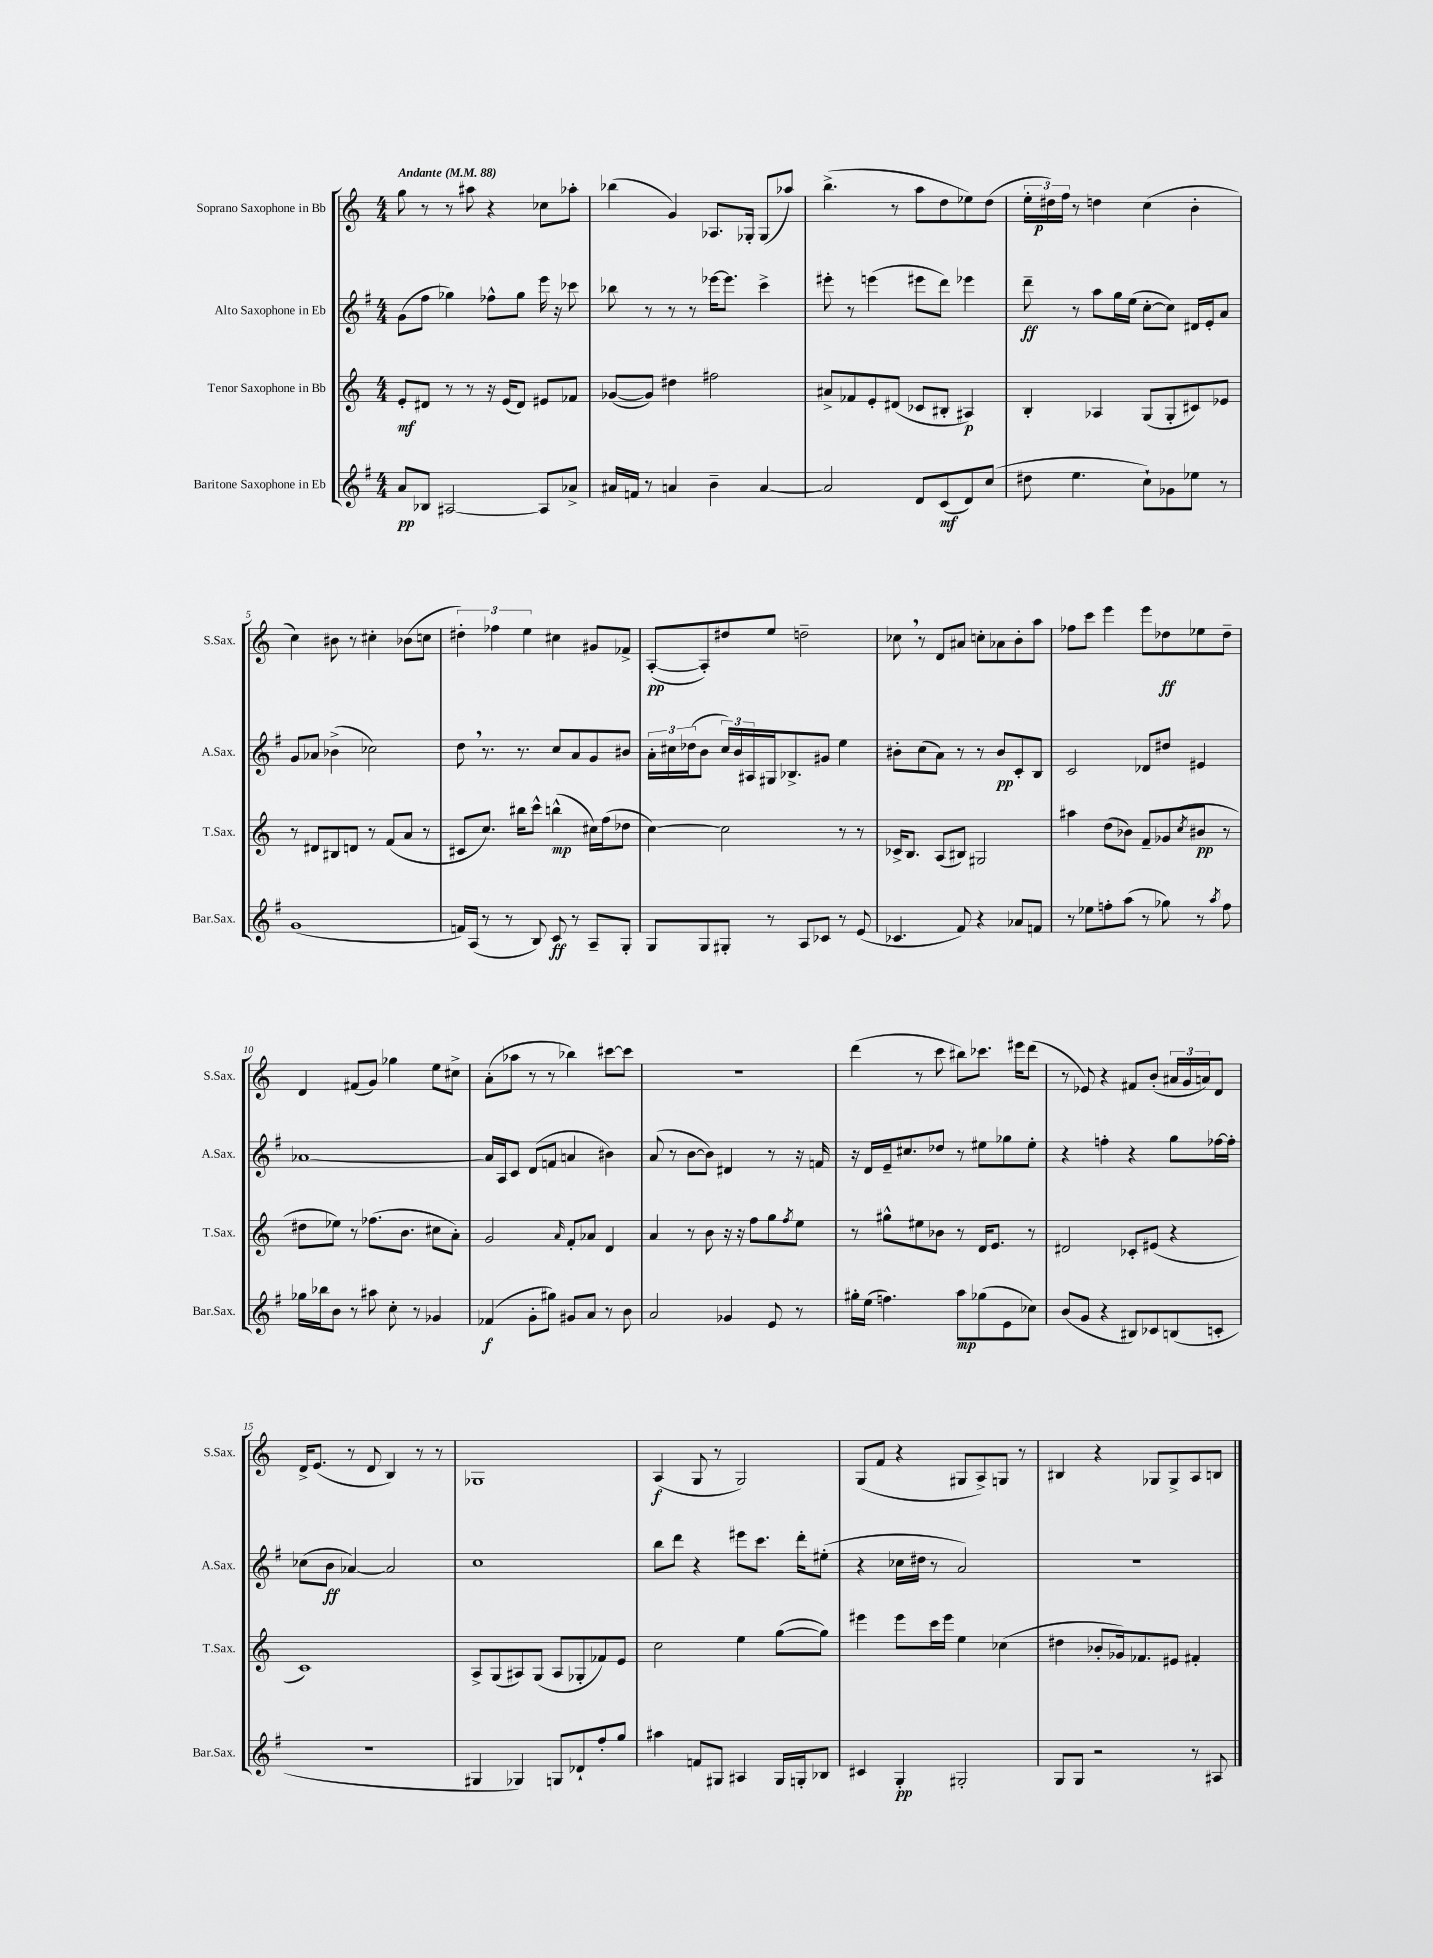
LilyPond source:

<<
\new StaffGroup <<
\new Staff = "s0" \with { instrumentName = "Soprano Saxophone in Bb" shortInstrumentName = "S.Sax." } {
    \clef treble \key c \major \numericTimeSignature \time 4/4 \tempo "Andante" 4 = 88
    g''8 r8 r8 ais''8 r4 ces''8 aes''8-. |
    bes''4( g'4) aes8. ges16-. ges8( aes''8) |
    b''4.->( r8 a''8 d''8 ees''8) d''8( |
    \tuplet 3/2 { e''16-. dis''16\p) f''16 } r8 d''4 c''4( b'4-. |
    c''4) bis'8 r8 cis''4-. bes'8( c''8 |
    \tuplet 3/2 { dis''4-.) fes''4 e''4 } cis''4 gis'8 fes'8-> |
    a8~-.\pp( a8-.) dis''8 e''8 d''2-- |
    ces''8 \breathe r8 d'8 ais'8 c''8-. aes'8 b'8-. a''8 |
    fes''8 c'''8 e'''4 e'''8 des''8\ff ees''8 des''8-- |
    d'4 fis'8( g'8) ges''4 e''8 cis''8-> |
    a'8-.( aes''8 r8 r8 bes''4) cis'''8~ cis'''8 |
    r1 |
    d'''4( r8 c'''8 bis''8) ces'''8. eis'''16 d'''8( |
    r8 ees'8) r4 fis'8 b'8-.( \tuplet 3/2 { ais'16 g'16 a'16) } d'8 |
    d'16-> e'8.( r8 d'8 b4) r8 r8 |
    ges1 |
    a4\f( g8 r8 g2) |
    g8( f'8 r4 gis8 a8->) g8 r8 |
    bis4 r4 ges8 ges8-> a8 b8 \bar "|." |
}
\new Staff = "s1" \with { instrumentName = "Alto Saxophone in Eb" shortInstrumentName = "A.Sax." } {
    \clef treble \key g \major \numericTimeSignature \time 4/4
    g'8( fis''8 ges''4) fes''8-^ ges''8 e'''16 r16 ces'''8 |
    bes''8 r8 r8 r8 ees'''16~ ees'''8. c'''4-> |
    eis'''8-. r8 e'''4( eis'''8 d'''8) ees'''4 |
    d'''8--\ff r8 a''8 g''16 e''16( c''8~-. c''8) dis'16 e'16-. a'8 |
    g'8 aes'8 bes'4->( ces''2) |
    d''8 \breathe r8. r8. c''8 a'8 g'8 bis'8 |
    \tuplet 3/2 { a'16-. cis''16 des''16( } b'8 \tuplet 3/2 { cis''16) b'16 ais16 } gis16 bes8.-> gis'8 e''4 |
    bis'8-. c''8( a'8) r8 r8 bis'8\pp c'8-. b8 |
    c'2 des'8 dis''8 eis'4 |
    aes'1~ |
    aes'16 a16 c'8 d'8( f'8 a'4 bis'4) |
    a'8( r8 b'8~ b'8) dis'4 r8 r16 f'16 |
    r16 d'16 e'16-- cis''8. des''8 r8 eis''8 ges''8 eis''8-. |
    r4 f''4-. r4 g''8 fes''16~ fes''16-. |
    ces''8( b'8\ff aes'4~) aes'2 |
    c''1 |
    b''8 d'''8 r4 eis'''8 c'''8. d'''16-. eis''8-.( |
    r4 ces''16 dis''16 r8 a'2) |
    R1 \bar "|." |
}
\new Staff = "s2" \with { instrumentName = "Tenor Saxophone in Bb" shortInstrumentName = "T.Sax." } {
    \clef treble \key c \major \numericTimeSignature \time 4/4
    e'8-.\mf dis'8 r8 r8 r16 e'16( dis'8) eis'8 fes'8 |
    ges'8~( ges'8) dis''4 fis''2 |
    ais'8-> fes'8 e'8-. dis'8( ces'8 bis8-. ais4\p) |
    b4-. aes4 g8( g8-. cis'8) ees'8 |
    r8 dis'8 bis8 d'8 r8 f'8( a'8 r8 |
    cis'8 c''8.) bis''16 c'''8-^ b''4-^\mp( cis''16) f''16( des''8 |
    c''4~) c''2 r8 r8 |
    ces'16-> b8. a8( bis8) gis2 |
    ais''4 d''8( bes'8) f'8-- ges'8( \acciaccatura { c''8 } bis'8\pp r8 |
    dis''8 ees''8) r8 fes''8.( b'8. cis''8 a'8-.) |
    g'2 \grace { a'16 } f'8-. aes'8 d'4 |
    a'4 r8 b'8 r16 r16 f''8 g''8 \acciaccatura { f''8 } e''8 |
    r8 gis''8-^ eis''8 bes'8 r8 d'16 e'8. r8 |
    dis'2 ces'8-. eis'8( r4 |
    c'1) |
    a8-> g8( ais8) g8( ais8 ges8-. fes'8) e'8 |
    c''2 e''4 g''8~( g''8) |
    eis'''4 eis'''8 c'''16 eis'''16 e''4 ces''4( |
    dis''4 bes'8-. ges'16) fes'8. eis'8 fis'4-. \bar "|." |
}
\new Staff = "s3" \with { instrumentName = "Baritone Saxophone in Eb" shortInstrumentName = "Bar.Sax." } {
    \clef treble \key g \major \numericTimeSignature \time 4/4
    a'8\pp bes8 ais2~ ais8 aes'8-> |
    ais'16 f'16 r8 a'4 b'4-- a'4~ |
    a'2 d'8 c'8\mf( d'8) c''8( |
    dis''8 e''4. c''8-!) ges'8 ees''8 r8 |
    g'1( |
    f'16) a16( r8 r8 b8) c'8\ff r8 a8-- g8-. |
    g8 g8 gis8-. r8 a8 ces'8 r8 e'8( |
    ces'4. fis'8) r4 aes'8 f'8 |
    r8 ees''8 f''8-. a''8( r8 ges''8) r8 \acciaccatura { a''8 } f''8 |
    ges''16 bes''16 b'8 r8 ais''8 c''8-. r8 ges'4 |
    fes'4\f( g'8-. gis''8) gis'8 a'8 r8 b'8 |
    a'2 ges'4 e'8 r8 |
    gis''16-. e''16( f''4.) a''8\mp ges''8( e'8 ces''8) |
    b'8( g'8 r4 bis8) ces'8 b8( c'8-. |
    R1 |
    gis4 ges4) g8 des'8-! fis''8-. g''8 |
    ais''4 f'8 gis8 ais4 gis16 g16-. bes8 |
    cis'4 g4-.\pp gis2-. |
    g8 g8 r2 r8 ais8 \bar "|." |
}
>>
>>
